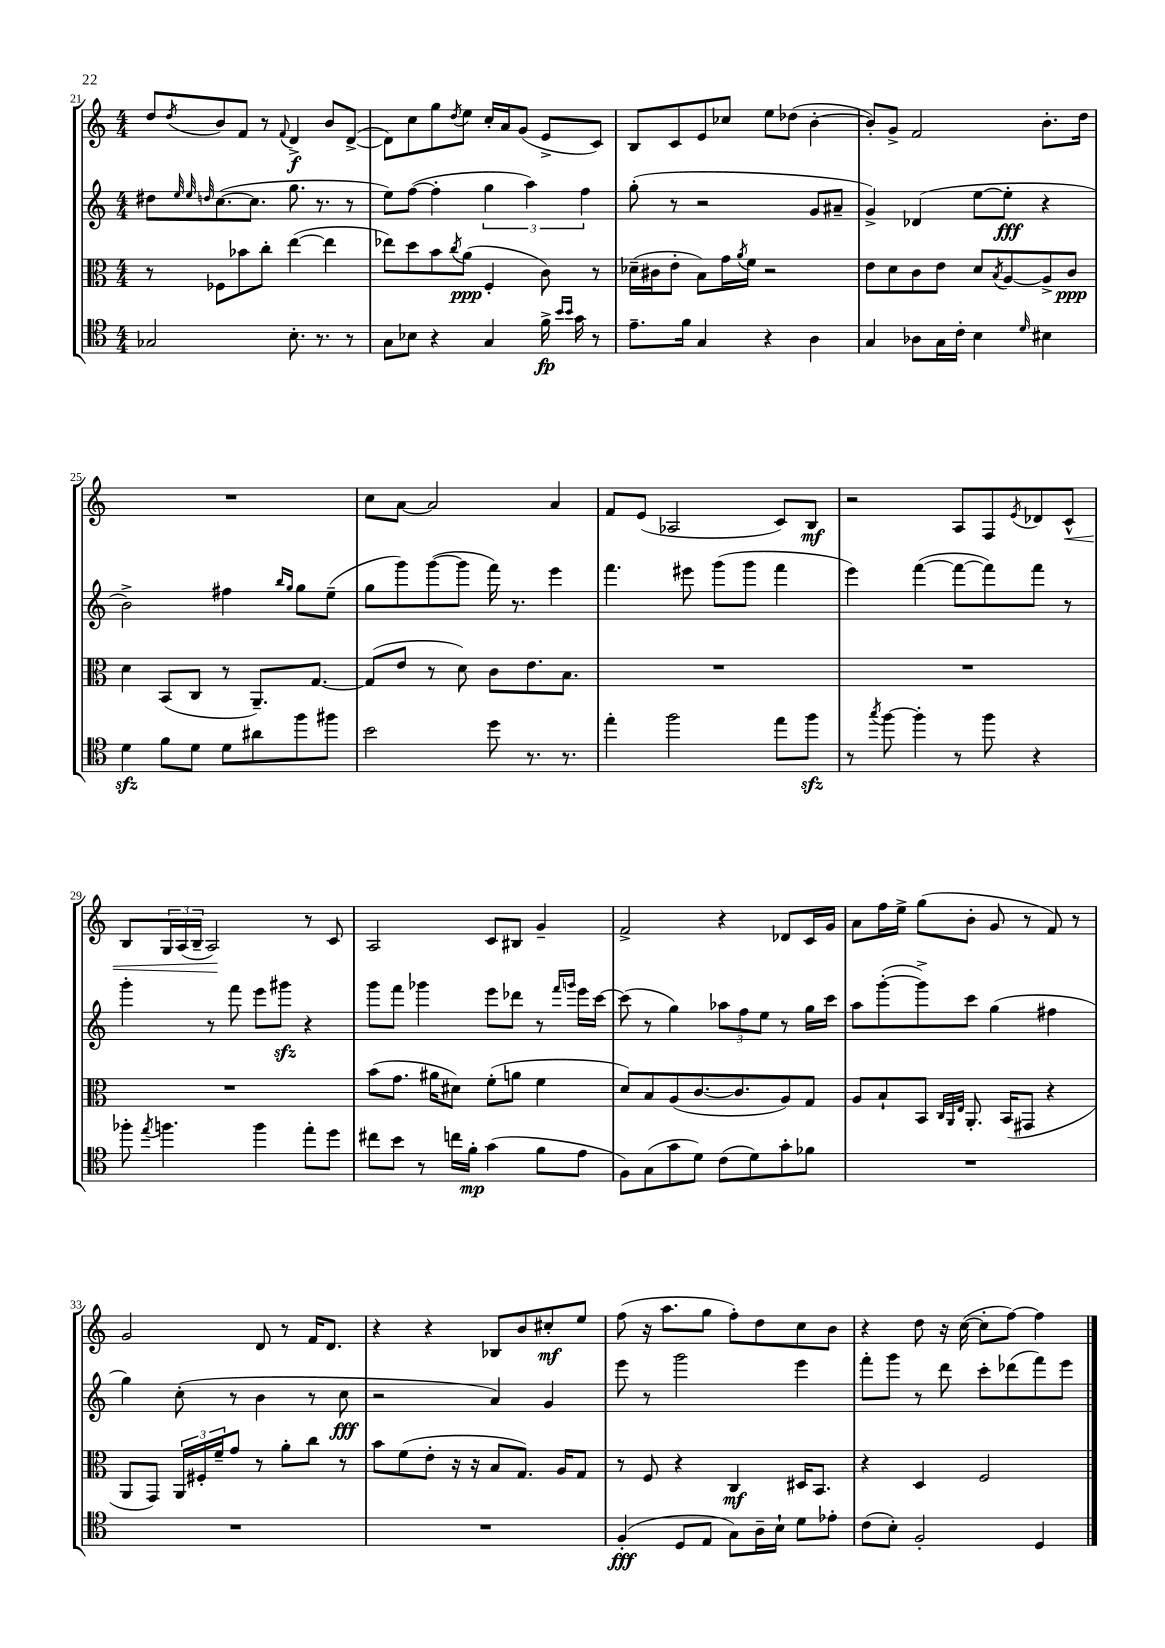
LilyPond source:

<<
\new StaffGroup <<
\new Staff = "s0" {
    \clef treble \key c \major \numericTimeSignature \time 4/4
    d''8 \acciaccatura { d''8 } b'8 f'8 r8 \appoggiatura { f'8 } d'4->\f b'8 d'8~->( |
    d'8) c''8 g''8 \acciaccatura { d''8 } e''8 c''16-. a'16 g'8( e'8-> c'8) |
    b8 c'8 e'8 ces''8 e''8 des''8( b'4~-. |
    b'8-.) g'8-> f'2 b'8.-. d''16 |
    R1 |
    c''8 a'8~ a'2 a'4 |
    f'8 e'8( aes2 c'8) b8\mf |
    r2 a8 f8 \acciaccatura { e'8 } des'8 c'8-^\< |
    b8 \tuplet 3/2 { g16 a16( b16-- } a2\!) r8 c'8 |
    a2 c'8 bis8 g'4-- |
    f'2-> r4 des'8 c'16 g'16 |
    a'8 f''16 e''16-> g''8( b'8-. g'8 r8 f'8) r8 |
    g'2 d'8 r8 f'16 d'8. |
    r4 r4 bes8 b'8 cis''8-.\mf e''8 |
    f''8( r16 a''8. g''8 f''8-.) d''8 c''8 b'8 |
    r4 d''8 r16 c''16~( c''8-. f''8~) f''4 \bar "|." |
}
\new Staff = "s1" {
    \clef treble \key c \major \numericTimeSignature \time 4/4
    dis''8 \grace { e''32 e''32 d''32 } c''8.~( c''8. g''8. r8. r8 |
    e''8) f''8~( f''4-. \tuplet 3/2 { g''4 a''4) f''4 } |
    g''8-.( r8 r2 g'8 ais'8-- |
    g'4->) des'4( e''8~ e''8-.\fff r4 |
    b'2->) fis''4 \grace { b''16 g''16 } g''8 e''8--( |
    g''8 g'''8) g'''8~( g'''8 f'''16) r8. e'''4 |
    f'''4. eis'''8 g'''8( g'''8 f'''4 |
    e'''4) f'''4~( f'''8~ f'''8) f'''8 r8 |
    g'''4-. r8 f'''8 e'''8 gis'''8\sfz r4 |
    g'''8 f'''8 ges'''4 e'''8 des'''8 r8 \grace { f'''16 g'''16 } e'''16 c'''16~ |
    c'''8( r8 g''4) \tuplet 3/2 { aes''8 f''8 e''8 } r8 g''16 c'''16 |
    a''8 g'''8~-.( g'''8->) c'''8 g''4( fis''4 |
    g''4) c''8-.( r8 b'4 r8 c''8\fff |
    r2 a'4) g'4 |
    e'''8 r8 g'''2 e'''4 |
    f'''8-. g'''8 r8 d'''8 c'''8-. des'''8( f'''8) e'''8 \bar "|." |
}
\new Staff = "s2" {
    \clef alto \key c \major \numericTimeSignature \time 4/4
    r8 fes8 bes'8 c''8-. e''4~( e''4 |
    ees''8) d''8 b'8 \acciaccatura { c''8 } a'8\ppp( f4-. c'8) r8 |
    des'16--( cis'16 e'8-. b8) g'16 \acciaccatura { a'8 } f'16 r2 |
    e'8 d'8 c'8 e'8 d'8 \acciaccatura { b8 } a8~ a8-> c'8\ppp |
    d'4 b,8( c8 r8 a,8.--) g8.~ |
    g8( e'8 r8 d'8) c'8 e'8. b8. |
    R1 |
    R1 |
    R1 |
    b'8( g'8. ais'16 dis'8) f'8-.( a'8 f'4 |
    d'8) b8 a8( c'8.~ c'8. a8) g8 |
    a8 b8-! b,8 \grace { c32 a,32 e32 } a,8.-. b,16( gis,8 r4 |
    a,8 g,8) \tuplet 3/2 { a,16 fis16-. f'16-- } g'8 r8 a'8-. c''8 r8 |
    b'8 f'8( e'8-. r16 r16 b8 g8.) a16 g8 |
    r8 f8 r4 c4\mf dis16 b,8. |
    r4 d4 f2 \bar "|." |
}
\new Staff = "s3" {
    \clef tenor \key c \major \numericTimeSignature \time 4/4
    ges2 b8.-. r8. r8 |
    g8 bes8 r4 g4 f'16->\fp \grace { b'16 b'16 } g'16 r8 |
    e'8.-- f'16 g4 r4 a4 |
    g4 aes8 g16 c'16-. b4 \grace { d'16 } bis4 |
    d'4\sfz f'8 d'8 d'8 ais'8 f''8 fis''8 |
    b'2 d''8 r8. r8. |
    e''4-. f''2 e''8 f''8\sfz |
    r8 \acciaccatura { g''8 } f''8~ f''4-. r8 f''8 r4 |
    fes''8-. \acciaccatura { e''8 } f''4. f''4 e''8-. d''8 |
    cis''8 b'8 r8 c''16 f'16-.\mp g'4( f'8 e'8 |
    f8) g8( g'8 d'8) c'8( d'8) g'8-. fes'8 |
    R1 |
    R1 |
    R1 |
    f4-.\fff( d8 e8 g8) a16-- b16-! d'8 ees'8-. |
    c'8( b8-.) f2-. d4 \bar "|." |
}
>>
>>
\layout { \context { \Score currentBarNumber = #21 } }
